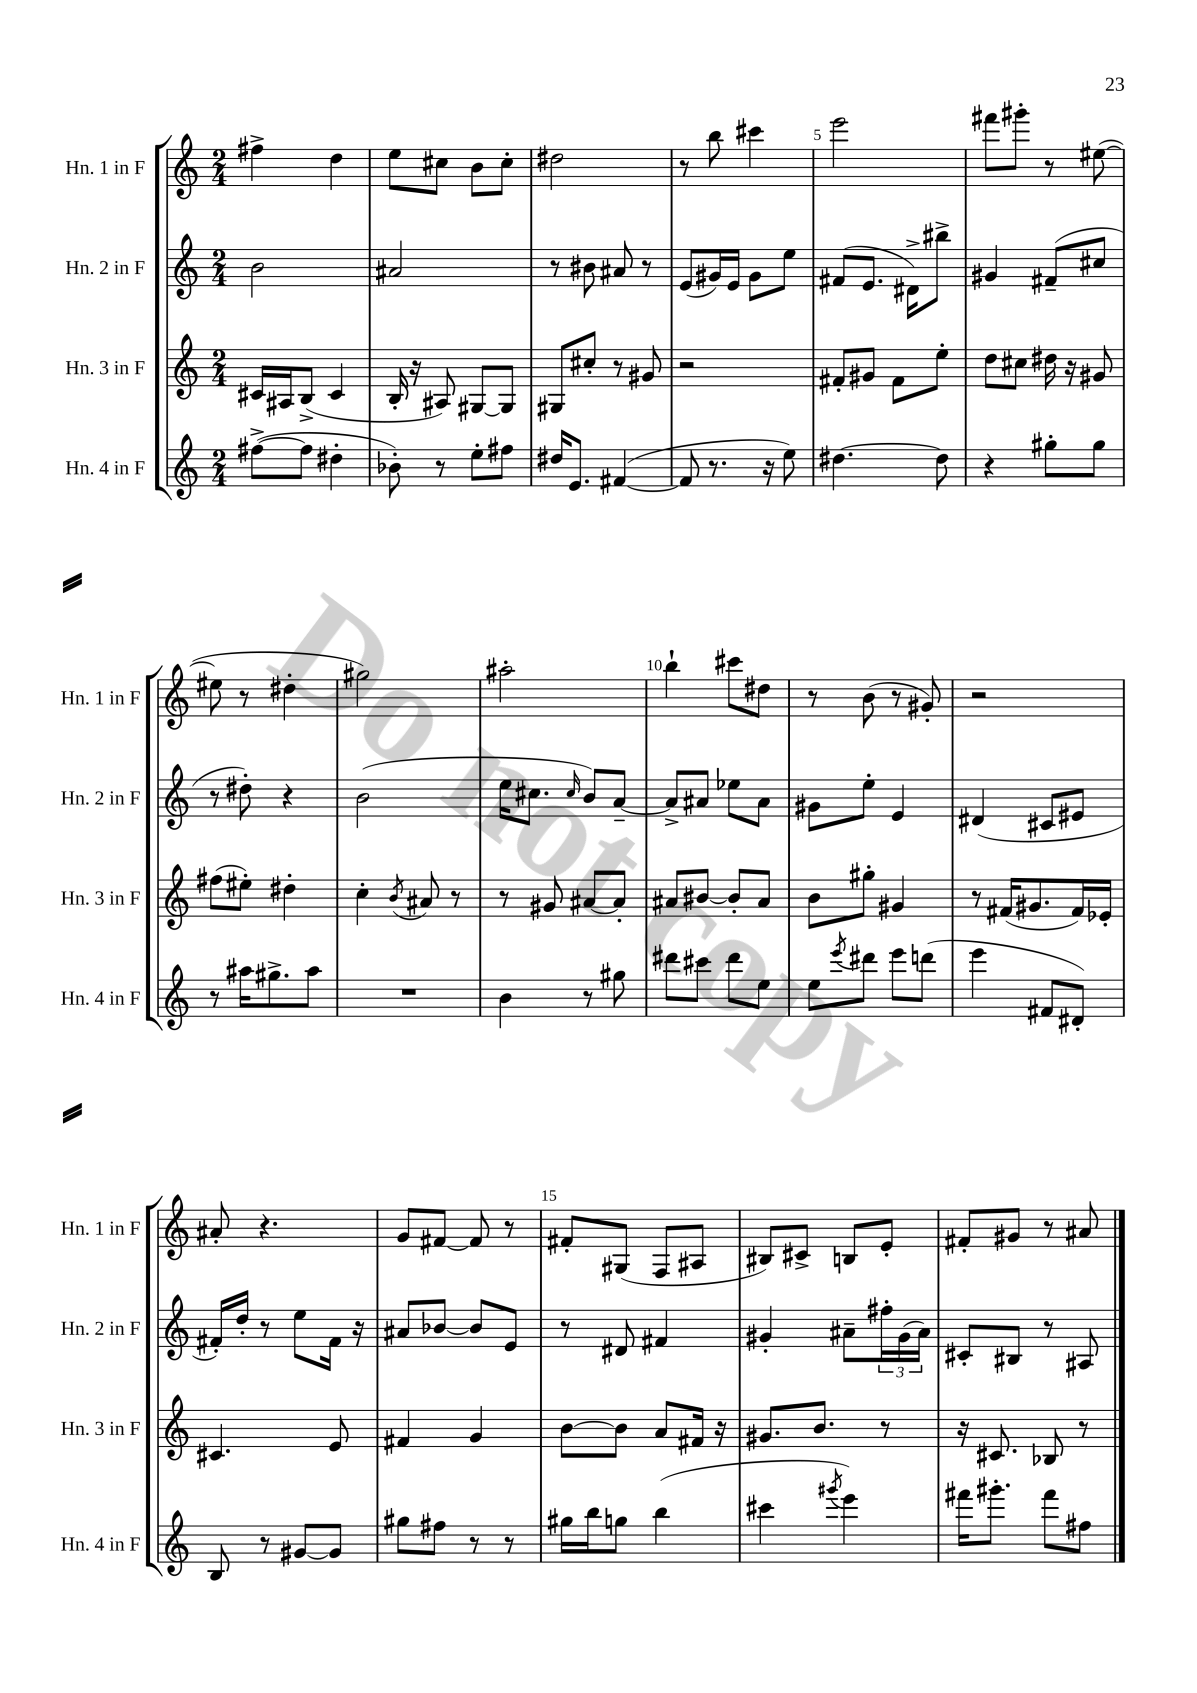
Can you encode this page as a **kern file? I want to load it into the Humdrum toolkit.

**kern	**kern	**kern	**kern
*staff4	*staff3	*staff2	*staff1
*clefG2	*clefG2	*clefG2	*clefG2
*k[]	*k[]	*k[]	*k[]
*M2/4	*M2/4	*M2/4	*M2/4
([8ff#^	16c#	2b	4ff#^
.	16A#	.	.
8ff#]	(8B^	.	.
4dd#'	4c#	.	4dd
=	=	=	=
8b-')	16B'	2a#	8ee
.	16r	.	.
8r	8A#)	.	8cc#
8ee'	[8G#	.	8b
8ff#	8G#]	.	8cc#'
=	=	=	=
16dd#	8G#	8r	2dd#
8.e	.	.	.
.	8cc#'	8b#	.
([4f#	8r	8a#	.
.	8g#	8r	.
=	=	=	=
8f#]	2r	(8e	8r
8.r	.	16g#)	8bb
.	.	16e	.
.	.	8g#	4ccc#
16r	.	.	.
8ee)	.	8ee	.
=	=	=	=
[4.dd#	8f#'	(8f#	2eee
.	8g#	8.e	.
.	8f#	.	.
.	.	16d#^)	.
8dd#]	8ee'	8bb#^	.
=	=	=	=
4r	8dd	4g#	8fff#
.	8cc#	.	8ggg#'
8gg#'	16dd#	(8f#~	8r
.	16r	.	.
8gg#	8g#	8cc#	([8ee#
=	=	=	=
8r	(8ff#	8r	8ee#]
16aa#	8ee#')	8dd#')	8r
8.gg#^	.	.	.
.	4dd#'	4r	4dd#'
8aa#	.	.	.
=	=	=	=
2r	4cc'	(2b	2gg#)
.	8qb	.	.
.	8a#	.	.
.	8r	.	.
=	=	=	=
4b	8r	16ee	2aa#'
.	.	8.cc#	.
.	8g#	.	.
.	.	16qqcc#	.
8r	[8a#	8b)	.
8gg#	8a#']	[8a~	.
=	=	=	=
8ddd#	8a#	8a^]	4bb`
8ccc#	[8b#	8a#	.
8ddd#	8b#']	8ee-	8ccc#
8ee	8a#	8a#	8dd#
=	=	=	=
8ee	8b	8g#	8r
8qeee	.	.	.
8ddd#	8gg#'	8ee'	(8b
8eee	4g#	4e	8r
(8ddd	.	.	8g#')
=	=	=	=
4eee	8r	(4d#	2r
.	(16f#	.	.
.	8.g#	.	.
8f#	.	8c#	.
8d#')	16f#)	8e#	.
.	16e-'	.	.
=	=	=	=
8B	4.c#	16f#')	8a#'
.	.	16dd'	.
8r	.	8r	4.r
[8g#	.	8ee	.
8g#]	8e	16f#	.
.	.	16r	.
=	=	=	=
8gg#	4f#	8a#	8g
8ff#	.	[8b-	[8f#
8r	4g	8b-]	8f#]
8r	.	8e	8r
=	=	=	=
16gg#	[8b	8r	8f#'
16bb	.	.	.
8gg	8b]	8d#	(8G#
(4bb	8a	4f#	8F
.	16f#	.	8A#
.	16r	.	.
=	=	=	=
4ccc#	8.g#	4g#'	8B#)
.	.	.	8c#^
.	8.b	.	.
8qggg#	.	.	.
4eee)	.	8a#~	8B
.	8r	24ff#'	8e'
.	.	(24g#	.
.	.	24a#)	.
=	=	=	=
16fff#	16r	8c#'	8f#'
8.ggg#'	8.c#	.	.
.	.	8B#	8g#
8fff#	8B-	8r	8r
8ff#	8r	8A#	8a#
==	==	==	==
*-	*-	*-	*-
